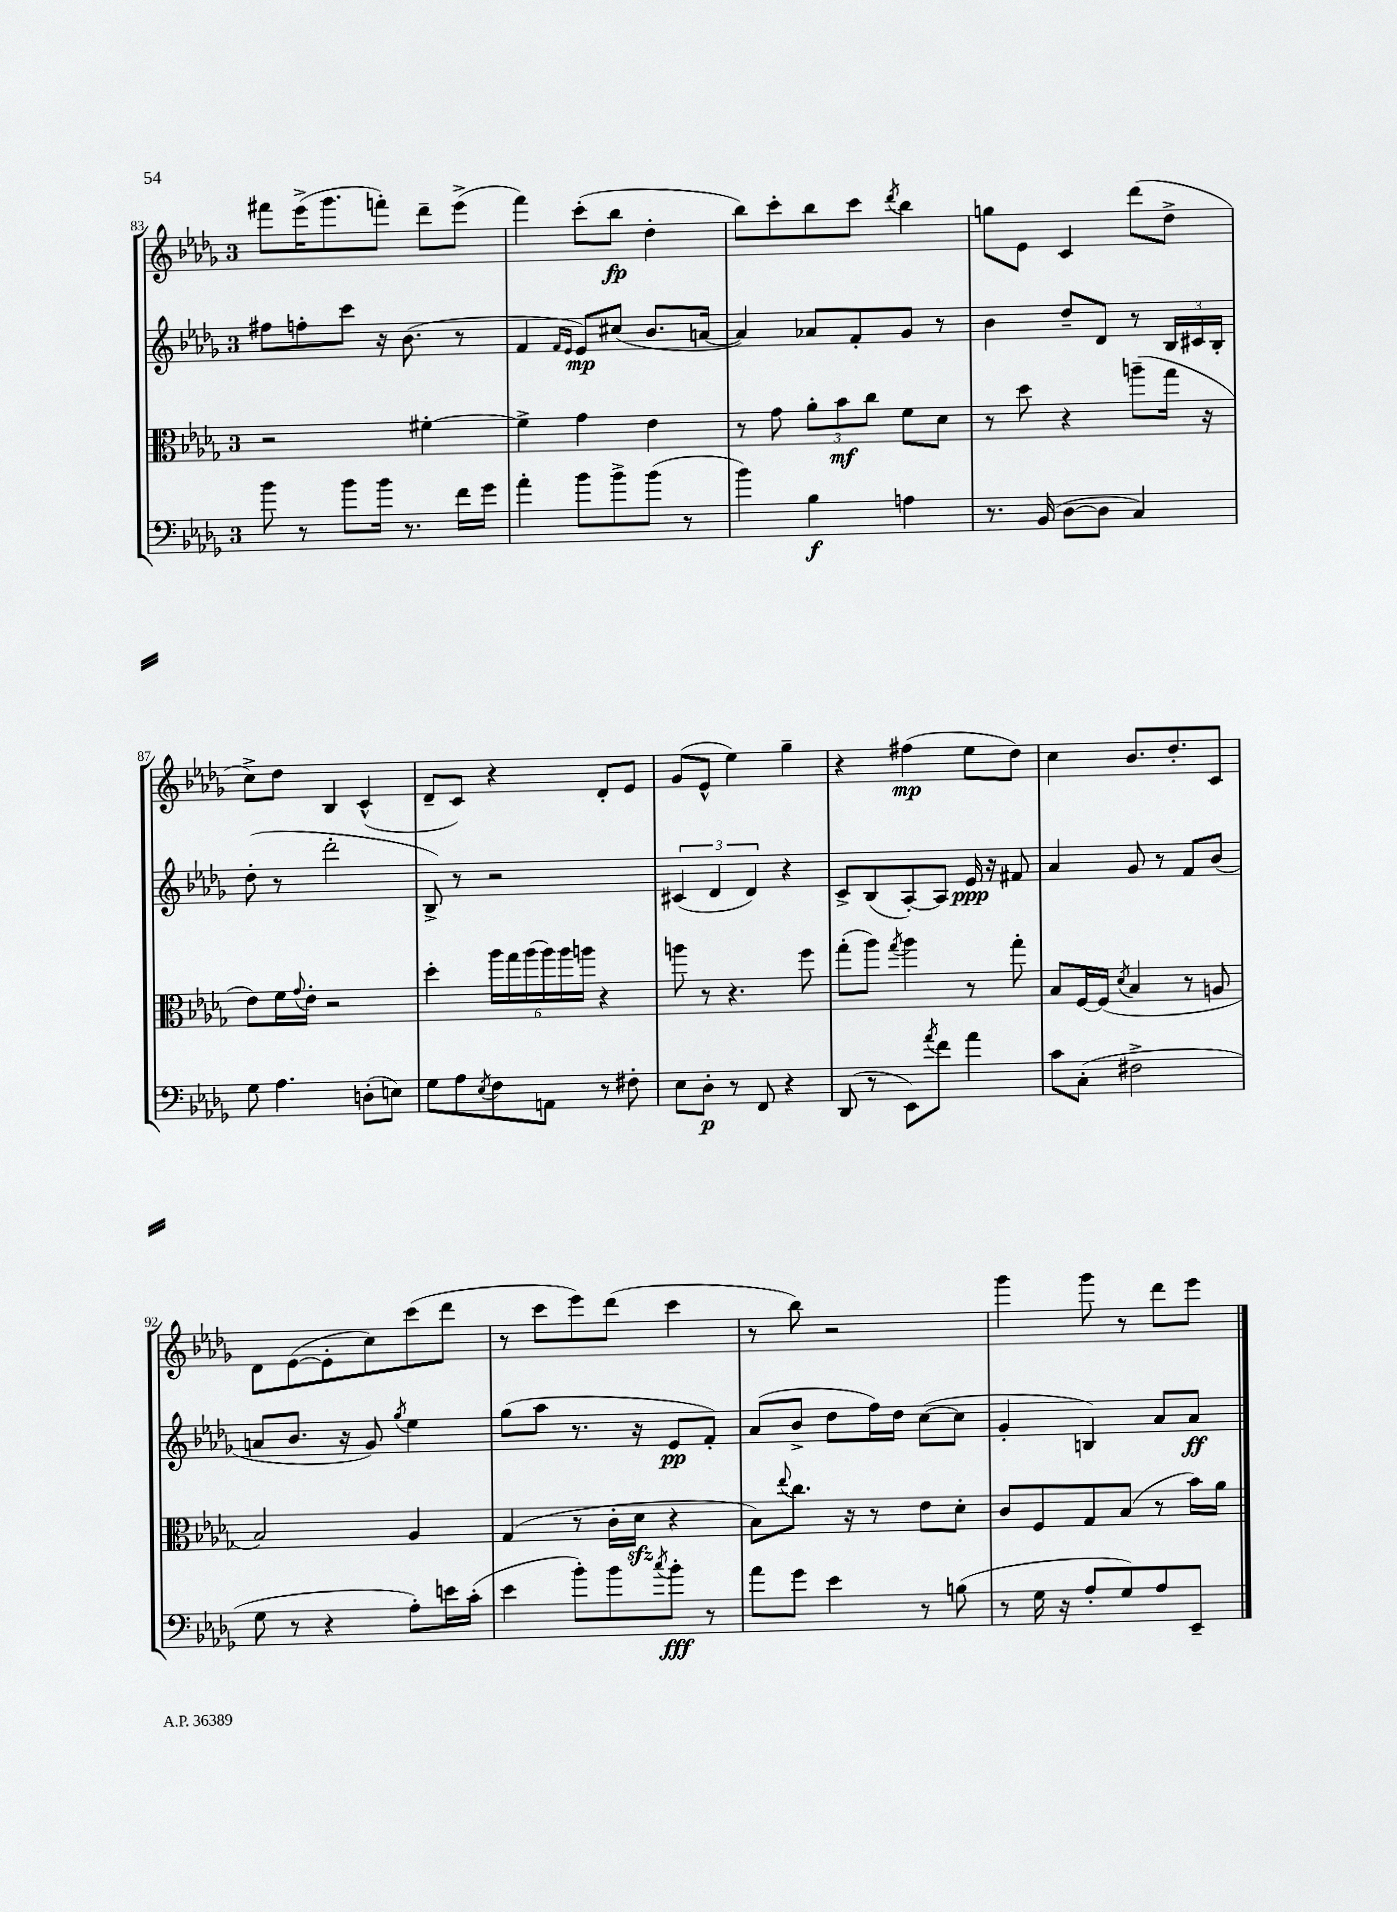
<<
\new StaffGroup <<
\new Staff = "s0" {
    \clef treble \key des \major \once \override Staff.TimeSignature.style = #'single-digit \time 3/4
    fis'''8 ees'''16->( ges'''8. f'''8-.) des'''8-- ees'''8->( |
    f'''4) c'''8-.( bes''8\fp des''4-. |
    bes''8) c'''8-. bes''8 c'''8 \acciaccatura { des'''8 } bes''4 |
    g''8 ees'8 c'4 des'''8( des''8-> |
    c''8->) des''8 bes4 c'4-^( |
    des'8-- c'8) r4 des'8-. ees'8 |
    ges'8( ees'8-^ ees''4) ges''4-- |
    r4 fis''4\mp( ees''8 des''8) |
    c''4 bes'8. des''8.-. c'8 |
    des'8 ees'8~( ees'8-. c''8) c'''8( des'''8 |
    r8 c'''8 ees'''8) des'''8( c'''4 |
    r8 bes''8) r2 |
    ges'''4 ges'''8 r8 des'''8 ees'''8 \bar "|." |
}
\new Staff = "s1" {
    \clef treble \key des \major \once \override Staff.TimeSignature.style = #'single-digit \time 3/4
    fis''8 f''8-. c'''8 r16 bes'8.( r8 |
    f'4 \grace { f'16 ees'16 } ees'8\mp) cis''8( bes'8. a'16~ |
    a'4) aes'8 f'8-. ges'8 r8 |
    bes'4 des''8-- des'8 r8 \tuplet 3/2 { bes16 cis'16 bes16-. } |
    des''8-.( r8 des'''2-. |
    bes8->) r8 r2 |
    \tuplet 3/2 { cis'4( des'4 des'4) } r4 |
    c'8-> bes8( aes8~-.) aes8 ees'16\ppp r16 fis'8 |
    aes'4 ges'8 r8 f'8 bes'8( |
    a'8 bes'8. r16 ges'8) \acciaccatura { ges''8 } ees''4 |
    ges''8( aes''8 r8. r16 ees'8\pp f'8-.) |
    aes'8( bes'8-> des''8 f''16) des''16 c''8~( c''8 |
    ges'4-. b4) aes'8 aes'8\ff \bar "|." |
}
\new Staff = "s2" {
    \clef alto \key des \major \once \override Staff.TimeSignature.style = #'single-digit \time 3/4
    r2 fis'4~-. |
    fis'4-> ges'4 ees'4 |
    r8 ges'8 \tuplet 3/2 { aes'8-. bes'8\mf c''8 } f'8 des'8 |
    r8 des''8 r4 a''8--( ges''16 r16 |
    ees'8) f'16 \appoggiatura { ges'8 } ees'16-. r2 |
    des''4-. \tuplet 6/4 { aes''16 ges''16 aes''16( aes''16) aes''16 a''16 } r4 |
    a''8 r8 r4. f''8 |
    ges''8-.( aes''8) \acciaccatura { ges''8 } aes''4 r8 ges''8-. |
    bes8 f16~ f16( \acciaccatura { des'8 } bes4 r8 a8 |
    bes2) aes4 |
    ges4( r8 c'16-. des'16\sfz r4 |
    bes8) \appoggiatura { ees''8 } c''8. r16 r8 ees'8 des'8-. |
    c'8 f8 ges8 bes8( r8 bes'16) aes'16 \bar "|." |
}
\new Staff = "s3" {
    \clef bass \key des \major \once \override Staff.TimeSignature.style = #'single-digit \time 3/4
    bes'8 r8 bes'8 bes'16 r8. f'16 ges'16 |
    aes'4-. bes'8 bes'8-> bes'8( r8 |
    bes'4) bes4\f a4 |
    r8. bes,16( des8~ des8 c4) |
    ges8 aes4. d8-.( e8) |
    ges8 aes8 \acciaccatura { ees8 } f8 a,8 r8 fis8-. |
    ees8 des8-.\p r8 f,8 r4 |
    des,8( r8 ees,8) \acciaccatura { aes'8 } f'8 aes'4 |
    c'8 c8-.( fis2-> |
    ges8 r8 r4 aes8-.) e'16 c'16-.( |
    ees'4 bes'8-.) bes'8 \acciaccatura { c''8 } bes'8-.\fff r8 |
    aes'8 ges'8 ees'4 r8 b8( |
    r8 ges16 r16 aes8-. ges8) aes8 ees,8-- \bar "|." |
}
>>
>>
\layout { \context { \Score currentBarNumber = #83 } }
